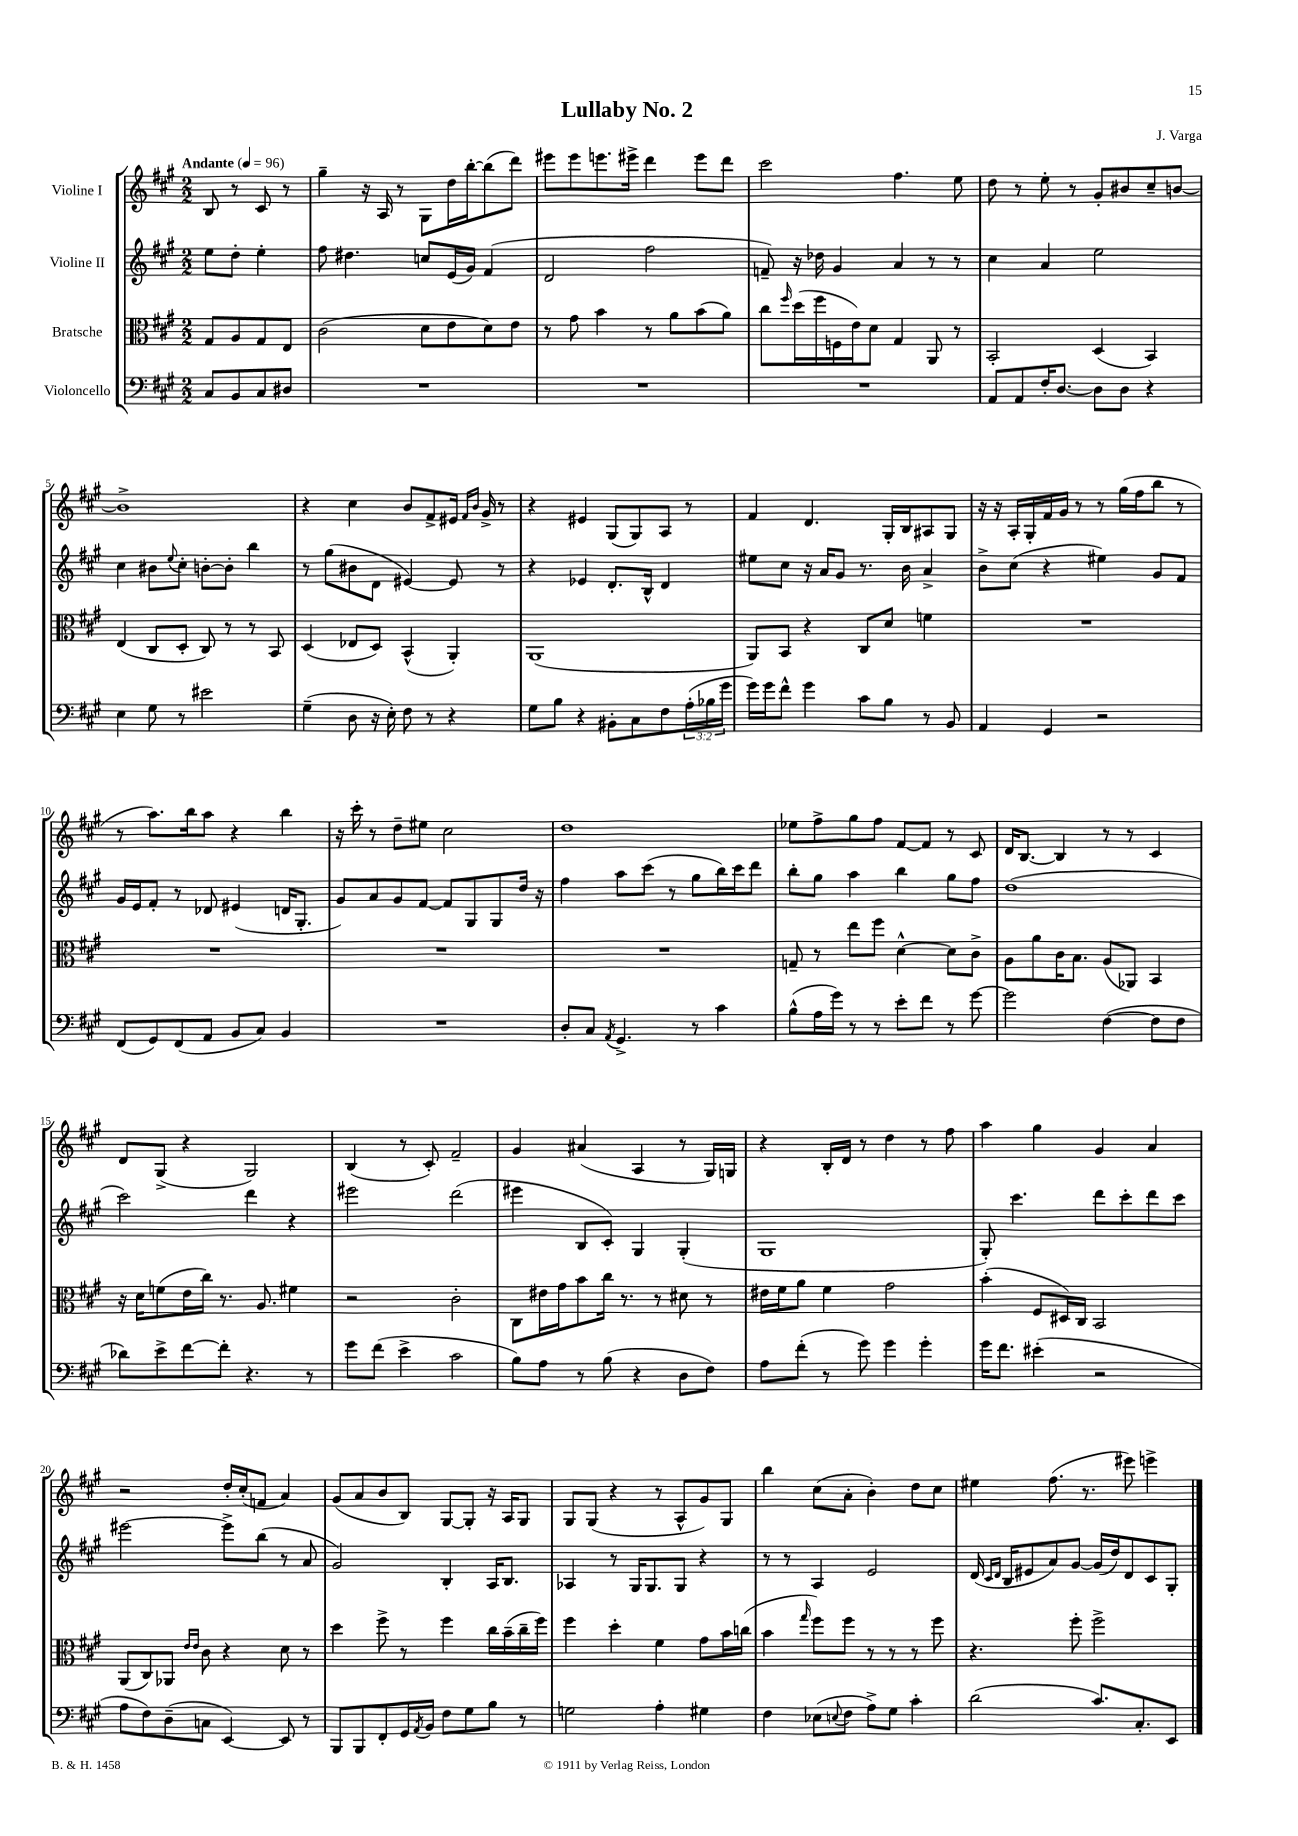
\header { title = "Lullaby No. 2" composer = "J. Varga" }
<<
\new StaffGroup <<
\new Staff = "s0" \with { instrumentName = "Violine I" } {
    \clef treble \key a \major \numericTimeSignature \time 2/2 \partial 2 \tempo "Andante" 4 = 96
    b8 r8 cis'8 r8 |
    gis''4-- r16 a16 r8 gis8 d''16 b''16~-. b''8( d'''8) |
    eis'''8 eis'''8 e'''8. eis'''16-> d'''4 eis'''8 d'''8 |
    cis'''2 fis''4. e''8 |
    d''8 r8 e''8-. r8 gis'8-. bis'8 cis''8-- b'8~ |
    b'1-> |
    r4 cis''4 b'8 fis'8-> eis'16 \grace { fis'16 b'16 } gis'16-> r8 |
    r4 eis'4 gis8( gis8) a8 r8 |
    fis'4 d'4. gis16-. b16 ais8 gis8 |
    r16 r16 a16-. gis16-. fis'16 gis'16 r8 r8 gis''16( fis''16 b''8 r8 |
    r8 a''8.) b''16 a''8 r4 b''4 |
    r16 cis'''16-. r8 d''8-- eis''8 cis''2 |
    d''1 |
    ees''8 fis''8-> gis''8 fis''8 fis'8~ fis'8 r8 cis'8 |
    d'16 b8.~ b4 r8 r8 cis'4 |
    d'8 gis8->( r4 gis2) |
    b4( r8 cis'8-.) fis'2-- |
    gis'4 ais'4( a4 r8 gis16) g16 |
    r4 b16-. d'16 r8 d''4 r8 fis''8 |
    a''4 gis''4 gis'4 a'4 |
    r2 d''16-. cis''16-.( f'8 a'4) |
    gis'8( a'8 b'8 b8) gis8~ gis8-. r16 a16 gis8 |
    gis8 gis8( r4 r8 a8-^ gis'8) gis8 |
    b''4 cis''8( a'8-. b'4-.) d''8 cis''8 |
    eis''4 fis''8.( r8. eis'''8) e'''4-> \bar "|." |
}
\new Staff = "s1" \with { instrumentName = "Violine II" } {
    \clef treble \key a \major \numericTimeSignature \time 2/2 \partial 2
    e''8 d''8-. e''4-. |
    fis''8 dis''4. c''8 e'16( gis'16) fis'4( |
    d'2 fis''2 |
    f'8--) r16 des''16 gis'4 a'4 r8 r8 |
    cis''4 a'4 e''2 |
    cis''4 bis'8 \appoggiatura { e''8 } cis''8-. b'8~-. b'8-. b''4 |
    r8 gis''8( bis'8 d'8 eis'4~) eis'8 r8 |
    r4 ees'4 d'8.-. b16-^ d'4 |
    eis''8 cis''8 r16 a'16 gis'8 r8. b'16 a'4-> |
    b'8-> cis''8( r4 eis''4) gis'8 fis'8 |
    gis'16 e'16 fis'8-. r8 des'8 eis'4( d'16 gis8.-. |
    gis'8) a'8 gis'8 fis'8~ fis'8 gis8 gis8 d''16 r16 |
    fis''4 a''8 cis'''8( r8 gis''8 b''16) cis'''16 d'''8 |
    b''8-. gis''8 a''4 b''4 gis''8 fis''8 |
    d''1( |
    cis'''2) d'''4 r4 |
    eis'''2 d'''2( |
    eis'''4 b8 cis'8-.) gis4 gis4-.( |
    gis1 |
    gis8-.) cis'''4. d'''8 cis'''8-. d'''8 cis'''8 |
    eis'''2~ eis'''8-> b''8( r8 a'8 |
    gis'2) b4-. a16 b8. |
    aes4 r8 gis16 gis8. gis8 r4 |
    r8 r8 a4 e'2 |
    d'16( \grace { cis'16 d'16 } b16 eis'8 a'8) gis'8~ gis'16( d''16) d'8 cis'8 gis8-. \bar "|." |
}
\new Staff = "s2" \with { instrumentName = "Bratsche" } {
    \clef alto \key a \major \numericTimeSignature \time 2/2 \partial 2
    gis8 a8 gis8 e8 |
    cis'2( d'8 e'8 d'8) e'8 |
    r8 gis'8 b'4 r8 a'8 b'8( a'8) |
    cis''8 \grace { fis''16 } d''16( fis''16 f16 e'16) d'8 gis4 a,8 r8 |
    b,2-. d4( b,4) |
    e4( cis8 d8-. cis8) r8 r8 b,8 |
    d4( ees8 d8) b,4-^( a,4-.) |
    a,1( |
    a,8) b,8 r4 cis8 d'8 f'4 |
    R1 |
    R1 |
    R1 |
    R1 |
    g8-- r8 e''8 fis''8 d'4~-^ d'8 cis'8-> |
    a8 a'8 cis'16 b8. a8( aes,8) b,4 |
    r16 d'16 f'8( e'16 cis''16) r8. a8. fis'4 |
    r2 cis'2-. |
    cis8 eis'16 gis'16 b'8 cis''16 r8. r8 dis'8 r8 |
    eis'16 fis'16 a'8 fis'4 gis'2 |
    b'4-.( fis8 dis16) cis16 b,2 |
    a,8( cis8) aes,8 \grace { e'16 e'16 } cis'8 r4 d'8 r8 |
    d''4 fis''8-> r8 fis''4 cis''16 b'16--( cis''16-- fis''16) |
    fis''4 d''4-. fis'4 gis'8 b'16 c''16( |
    b'4 \grace { gis''16 } fis''8) fis''8 r8 r8 r8 fis''8 |
    r4. fis''8-. fis''2-> \bar "|." |
}
\new Staff = "s3" \with { instrumentName = "Violoncello" } {
    \clef bass \key a \major \numericTimeSignature \time 2/2 \override Staff.TupletNumber.text = #tuplet-number::calc-fraction-text \partial 2
    cis8 b,8 cis8 dis8 |
    R1 |
    R1 |
    R1 |
    a,8 a,8 fis16-. d8.~ d8 d8 r4 |
    e4 gis8 r8 eis'2 |
    gis4--( d8 r16 e16-.) fis8 r8 r4 |
    gis8 b8 r4 bis,8-. cis8 fis8 \tuplet 3/2 { a16-.( bes16 gis'16 } |
    gis'16) gis'16 fis'8-^ gis'4 cis'8 b8 r8 b,8 |
    a,4 gis,4 r2 |
    fis,8( gis,8) fis,8( a,8 b,8 cis8) b,4 |
    R1 |
    d8-. cis8 \acciaccatura { a,8 } gis,4.-> r8 cis'4 |
    b8-^( a16 gis'16) r8 r8 e'8-. fis'8 r8 gis'8~ |
    gis'2 fis4~( fis8 fis8 |
    des'8) e'8-> fis'8~ fis'8-. r4. r8 |
    gis'8 fis'8( e'4-> cis'2 |
    b8) a8 r8 b8( r4 d8 fis8) |
    a8 fis'8-.( r8 gis'8) gis'4 gis'4-. |
    gis'16 fis'8. eis'4-.( r2 |
    a8 fis8) d8--( c8 e,4~) e,8 r8 |
    b,,8 b,,8 fis,8-. gis,16 \acciaccatura { a,8 } b,16 fis8 gis8 b8 r8 |
    g2 a4-. gis4 |
    fis4 ees8( \appoggiatura { e8 } fis8 a8->) gis8 cis'4-. |
    d'2( cis'8.) cis8.-. e,8 \bar "|." |
}
>>
>>
